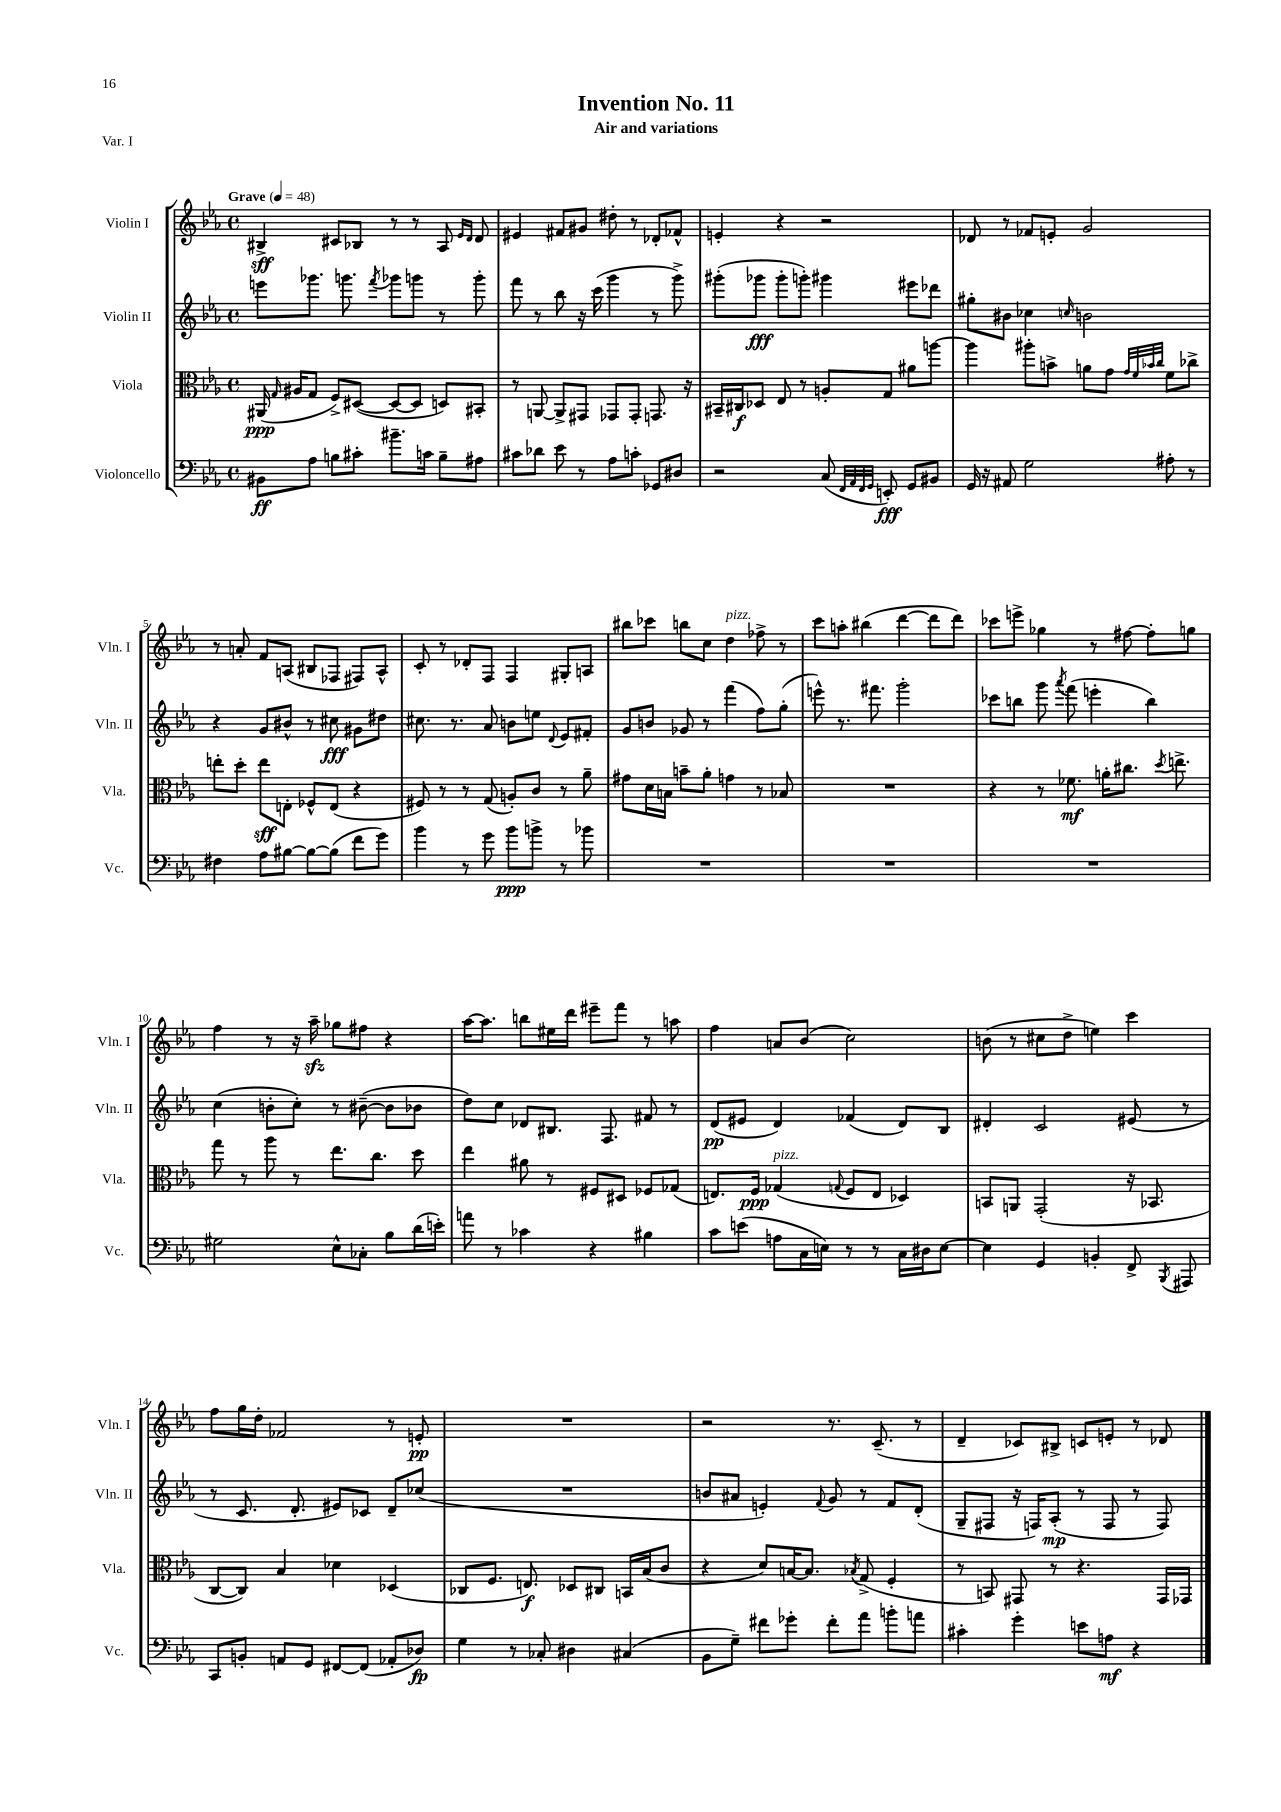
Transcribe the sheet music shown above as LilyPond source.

\header { title = "Invention No. 11" subtitle = "Air and variations" piece = "Var. I" }
<<
\new StaffGroup <<
\new Staff = "s0" \with { instrumentName = "Violin I" shortInstrumentName = "Vln. I" } {
    \clef treble \key ees \major \defaultTimeSignature \time 4/4 \tempo "Grave" 4 = 48
    \autoBeamOff bis4->\sff cis'8[ bes8] r8 r8 aes8 \grace { ees'16[ d'16] } d'8 |
    eis'4 fis'8[ gis'8] dis''8-. r8 des'8[-. fes'8]-^ |
    e'4-. r4 r2 |
    des'8 r8 fes'8[ e'8]-. g'2 |
    r8 a'8-. f'8[ a8]( bis8[ fes8] fis8[) a8]-^ |
    c'8-. r8 des'8[-. f8] f4 gis8[-. a8] |
    bis''8[ ces'''8] b''8[ c''8] d''4^\markup { \italic "pizz." } fes''8-> r8 |
    c'''8[ a''8]-. bis''4( d'''4~ d'''8[ d'''8]) |
    ces'''8[ e'''8]-> ges''4 r8 fis''8~ fis''8[-. g''8] |
    f''4 r8 r16 aes''16--\sfz ges''8[ fis''8] r4 |
    aes''16[~ aes''8.] b''8[ eis''16 d'''16] eis'''8[-- f'''8] r8 a''8 |
    f''4 a'8[ bes'8]( c''2) |
    b'8( r8 cis''8[ d''8]-> e''4) c'''4 |
    f''8[ g''16 d''16]-. fes'2 r8 e'8-.\pp |
    R1 |
    r2 r8. c'8.--( r8 |
    d'4-- ces'8[) bis8]-> c'8[ e'8]-. r8 des'8 \bar "|." |
}
\new Staff = "s1" \with { instrumentName = "Violin II" shortInstrumentName = "Vln. II" } {
    \clef treble \key ees \major \defaultTimeSignature \time 4/4
    \autoBeamOff e'''8[ ges'''8.] g'''8. \acciaccatura { f'''8 } ges'''8[ g'''8] r8 g'''8-. |
    f'''8 r8 bes''8 r16 c'''16( g'''4 r8 g'''8->) |
    gis'''8[-.( ges'''8]\fff ges'''8[-. g'''8]-.) gis'''4 eis'''8[ des'''8] |
    gis''8[-. bis'8] ces''4 \grace { c''16 } b'2 |
    r4 g'8[ bis'8]-^ r8 cis''8\fff gis'8[ dis''8] |
    cis''8. r8. aes'8 b'8[ e''8] \appoggiatura { d'8 } ees'8[ fis'8]-. |
    g'8[ b'8] ges'8 r8 f'''4( f''8[) g''8]-.( |
    e'''8-^) r8. fis'''8. g'''2-. |
    ces'''8[ b''8] g'''8 \acciaccatura { aes'''8 } f'''8( e'''4-. b''4) |
    c''4( b'8[-. c''8]-.) r8 bis'8~--( bis'8[ bes'8] |
    d''8[) c''8] des'8[ bis8.] f8. fis'8 r8 |
    d'8[\pp( eis'8] d'4) fes'4( d'8[) bes8] |
    dis'4-. c'2 eis'8( r8 |
    r8 c'8. d'8.-. eis'8[) ces'8] d'8[-- ces''8]( |
    R1 |
    b'8[ ais'8] e'4-.) \appoggiatura { f'8 } g'8 r8 f'8[ d'8]-.( |
    g8[-- fis8] r16 f16[) aes8]-.\mp( r8 f8 r8 f8) \bar "|." |
}
\new Staff = "s2" \with { instrumentName = "Viola" shortInstrumentName = "Vla." } {
    \clef alto \key ees \major \defaultTimeSignature \time 4/4
    \autoBeamOff ais,16\ppp( \grace { g16 } ais16[ g8] f8[->) dis8]~( dis8[~ dis8] d8[) bis,8]-. |
    r8 a,8~ a,8[-> gis,8] ges,8[ ges,8]-. g,8. r16 |
    bis,16[-- cis16\f des8] ees8 r8 a8[-. g8] ais'8[ a''8]~ |
    a''4 ais''8[-. b'8]-> a'8[ g'8] \grace { g'32[ f'32 bes'32 c''32] } f'8[ ces''8]-> |
    e''8[-. d''8]-. e''8[\sff e8]-. fes8[-^ e8]( r4 |
    fis8) r8 r8 g8( a8[-.) c'8] r8 aes'8-- |
    gis'8[ d'16 b16] b'8[-- aes'8]-. g'4 r8 bes8 |
    R1 |
    r4 r8 fes'8.\mf a'16[-. cis''8.] \acciaccatura { d''8 } e''8.-> |
    g''8 r8 aes''8 r8 ees''8.[ c''8.] d''8 |
    ees''4 ais'8 r8 fis8[ dis8] fes8[ ges8]( |
    e8.[) f16]\ppp ges4^\markup { \italic "pizz." }( \appoggiatura { g8 } f8[ e8] des4) |
    b,8[ a,8] g,2-.( r16 bes,8. |
    c8[~ c8]) bes4 des'4 des4( |
    ces8[ f8.] e8.\f) des8[ cis8] b,16[ bes16( c'8] |
    r4 d'8[) b16~ b8.] \acciaccatura { bes8 } g8->( f4-. |
    r8 b,8) gis,8 r8 r4. gis,16[ ges,16] \bar "|." |
}
\new Staff = "s3" \with { instrumentName = "Violoncello" shortInstrumentName = "Vc." } {
    \clef bass \key ees \major \defaultTimeSignature \time 4/4
    \autoBeamOff bis,8[\ff aes8] b8[ cis'8]-. bis'8.[-- c'16] b8[-- ais8] |
    cis'8[ des'8] ees'8 r8 aes8[ c'8]-. ges,8[ dis8] |
    r2 c8( \grace { f,32[ aes,32 f,32 g,32] } e,8-.\fff) g,8[ bis,8] |
    g,16 r16 ais,8 g2 ais8-. r8 |
    fis4 aes8[ bis8]~ bis8[~ bis8]( f'8[ g'8]) |
    bes'4 r8 g'8 bes'8[\ppp b'8]-> r8 bes'8 |
    R1 |
    R1 |
    R1 |
    gis2 ees8[-^ ces8]-. bes8[ d'16( e'16]-.) |
    a'8 r8 ces'4 r4 bis4 |
    c'8[ e'8]( a8[ c16 e16]) r8 r8 c16[ dis16 e8]~ |
    e4 g,4 b,4-. f,8-> \acciaccatura { bes,,8 } ais,,8 |
    c,8[ b,8]-. a,8[ g,8] fis,8[~ fis,8]( aes,8[-. des8]\fp) |
    g4 r8 ces8-. dis4 cis4( |
    bes,8[ g8]--) fis'8[ ges'8]-. fis'8[-. aes'8] b'8[-. a'8] |
    cis'4-. g'4-. e'8[ a8]\mf r4 \bar "|." |
}
>>
>>
